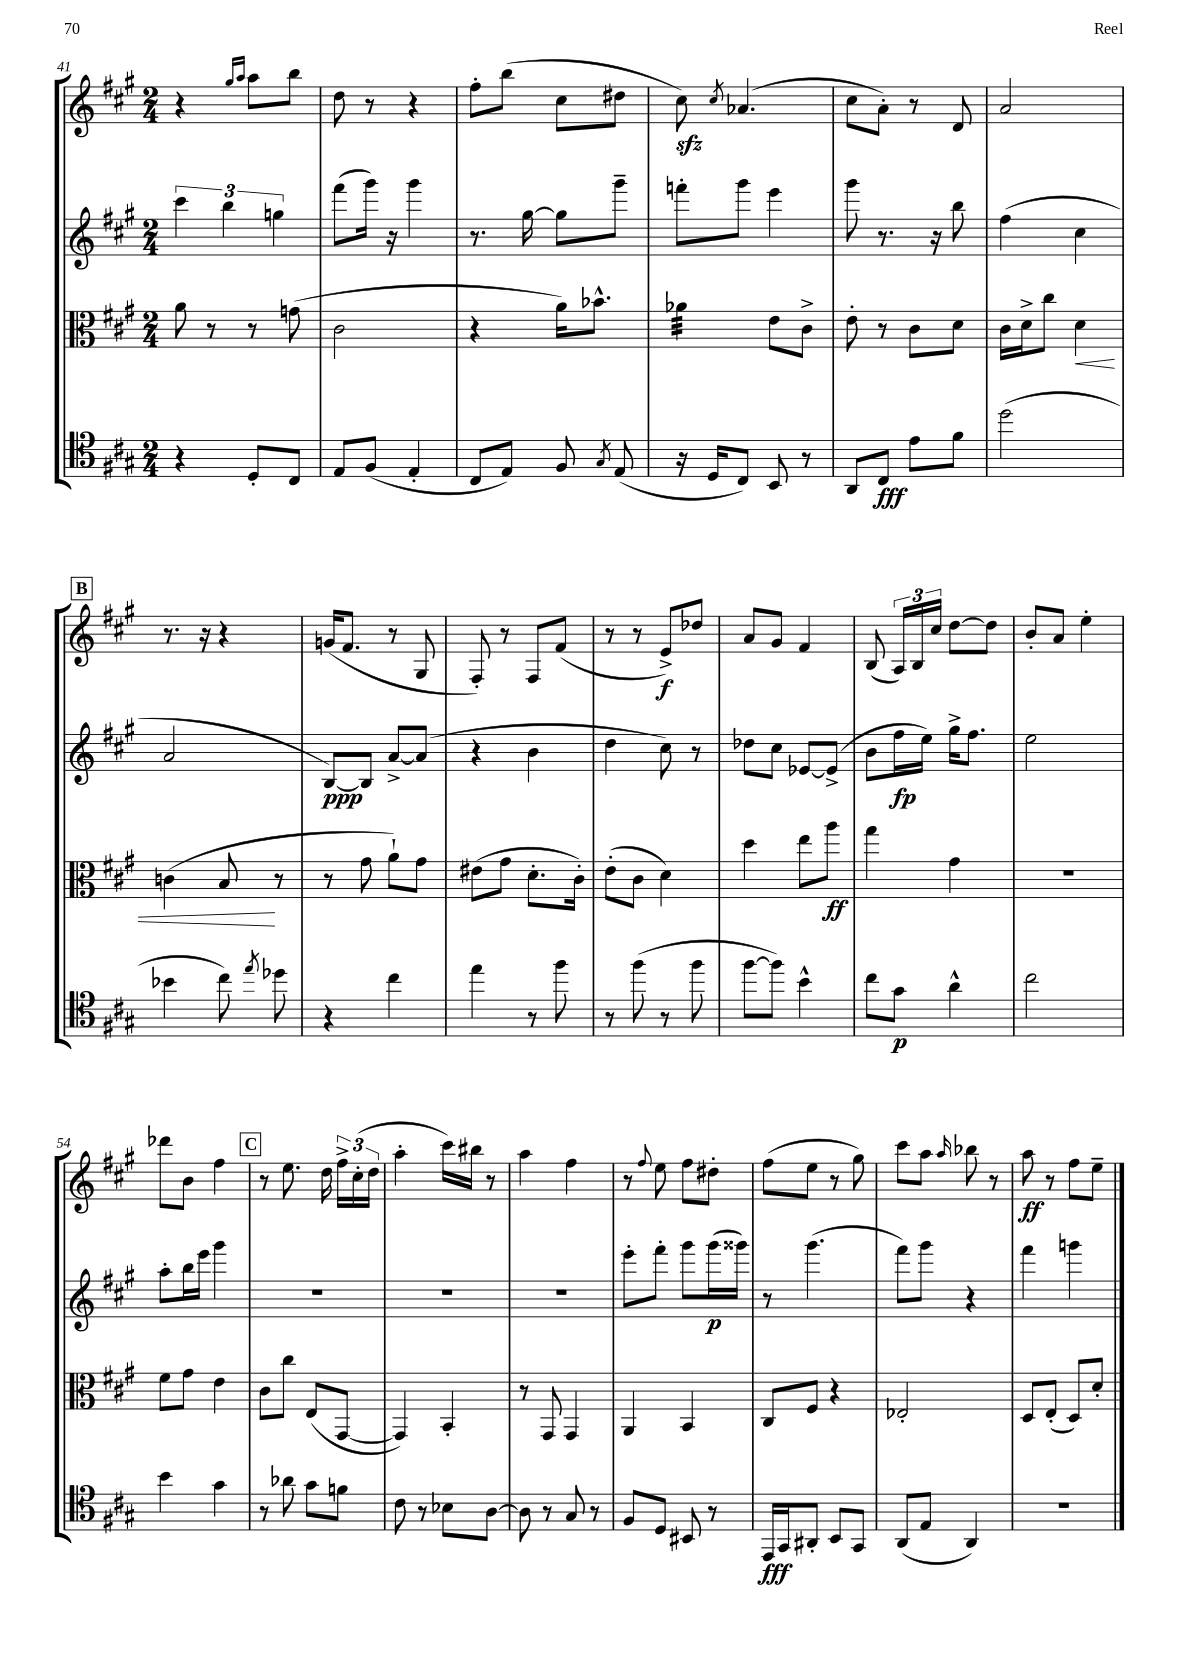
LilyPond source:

<<
\new StaffGroup <<
\new Staff = "s0" {
    \clef treble \key a \major \numericTimeSignature \time 2/4
    \autoBeamOff r4 \grace { gis''16[ a''16] } a''8[ b''8] |
    d''8 r8 r4 |
    fis''8[-. b''8]( cis''8[ dis''8] |
    cis''8\sfz) \acciaccatura { cis''8 } aes'4.( |
    cis''8[ a'8]-.) r8 d'8 |
    a'2 |
    \mark \markup { \box "B" } r8. r16 r4 |
    g'16[( fis'8.] r8 gis8 |
    fis8-.) r8 fis8[ fis'8]( |
    r8 r8 e'8[->\f) des''8] |
    a'8[ gis'8] fis'4 |
    b8( \tuplet 3/2 { a16[) b16 cis''16] } d''8[~ d''8] |
    b'8[-. a'8] e''4-. |
    des'''8[ b'8] fis''4 |
    \mark \markup { \box "C" } r8 e''8. d''16 \tuplet 3/2 { fis''16[-> cis''16-.( d''16] } |
    a''4-. cis'''16[) bis''16] r8 |
    a''4 fis''4 |
    r8 \appoggiatura { fis''8 } e''8 fis''8[ dis''8]-. |
    fis''8[( e''8] r8 gis''8) |
    cis'''8[ a''8] \grace { a''16 } bes''8 r8 |
    a''8\ff r8 fis''8[ e''8]-- \bar "|." |
}
\new Staff = "s1" {
    \clef treble \key a \major \numericTimeSignature \time 2/4
    \autoBeamOff \tuplet 3/2 { cis'''4 b''4 g''4 } |
    fis'''8[( gis'''16]) r16 gis'''4 |
    r8. gis''16~ gis''8[ gis'''8]-- |
    f'''8[-. gis'''8] e'''4 |
    gis'''8 r8. r16 b''8 |
    fis''4( cis''4 |
    \mark \markup { \box "B" } a'2 |
    b8[~\ppp) b8] a'8[~-> a'8]( |
    r4 b'4 |
    d''4 cis''8) r8 |
    des''8[ cis''8] ees'8[~ ees'8]->( |
    b'8[ fis''16\fp e''16]) gis''16[-> fis''8.] |
    e''2 |
    a''8[-. b''16 e'''16] gis'''4 |
    \mark \markup { \box "C" } R2 |
    R2 |
    R2 |
    e'''8[-. fis'''8]-. gis'''8[ gis'''16\p( gisis'''16]) |
    r8 gis'''4.( |
    fis'''8[) gis'''8] r4 |
    fis'''4 g'''4 \bar "|." |
}
\new Staff = "s2" {
    \clef alto \key a \major \numericTimeSignature \time 2/4
    \autoBeamOff a'8 r8 r8 g'8( |
    cis'2 |
    r4 a'16[) bes'8.]-^ |
    aes'4:32 e'8[ cis'8]-> |
    e'8-. r8 cis'8[ d'8] |
    cis'16[ d'16-> cis''8] d'4\< |
    \mark \markup { \box "B" } c'4( b8\! r8 |
    r8 gis'8 a'8[-!) gis'8] |
    eis'8[( gis'8] d'8.[-. cis'16]-.) |
    e'8[-.( cis'8] d'4) |
    d''4 e''8[ a''8]\ff |
    gis''4 gis'4 |
    r2 |
    fis'8[ gis'8] e'4 |
    \mark \markup { \box "C" } cis'8[ cis''8] e8[( gis,8]~ |
    gis,4) b,4-. |
    r8 gis,8 gis,4 |
    a,4 b,4 |
    cis8[ fis8] r4 |
    ees2-. |
    d8[ e8]-.( d8[) d'8]-. \bar "|." |
}
\new Staff = "s3" {
    \clef tenor \key a \major \numericTimeSignature \time 2/4
    \autoBeamOff r4 d8[-. cis8] |
    e8[ fis8]( e4-. |
    cis8[ e8]) fis8 \acciaccatura { gis8 } e8( |
    r16 d16[ cis8]) b,8 r8 |
    a,8[ cis8]\fff e'8[ fis'8] |
    d''2( |
    \mark \markup { \box "B" } bes'4 cis''8) \acciaccatura { e''8 } des''8 |
    r4 cis''4 |
    e''4 r8 fis''8 |
    r8 fis''8( r8 fis''8 |
    fis''8[~ fis''8]) b'4-^ |
    cis''8[ gis'8]\p a'4-^ |
    cis''2 |
    b'4 gis'4 |
    \mark \markup { \box "C" } r8 aes'8 gis'8[ f'8] |
    cis'8 r8 bes8[ a8]~ |
    a8 r8 gis8 r8 |
    fis8[ d8] bis,8 r8 |
    e,16[\fff gis,16 ais,8]-. b,8[ gis,8] |
    a,8[( e8] a,4) |
    R2 \bar "|." |
}
>>
>>
\layout { \context { \Score currentBarNumber = #41 } }
